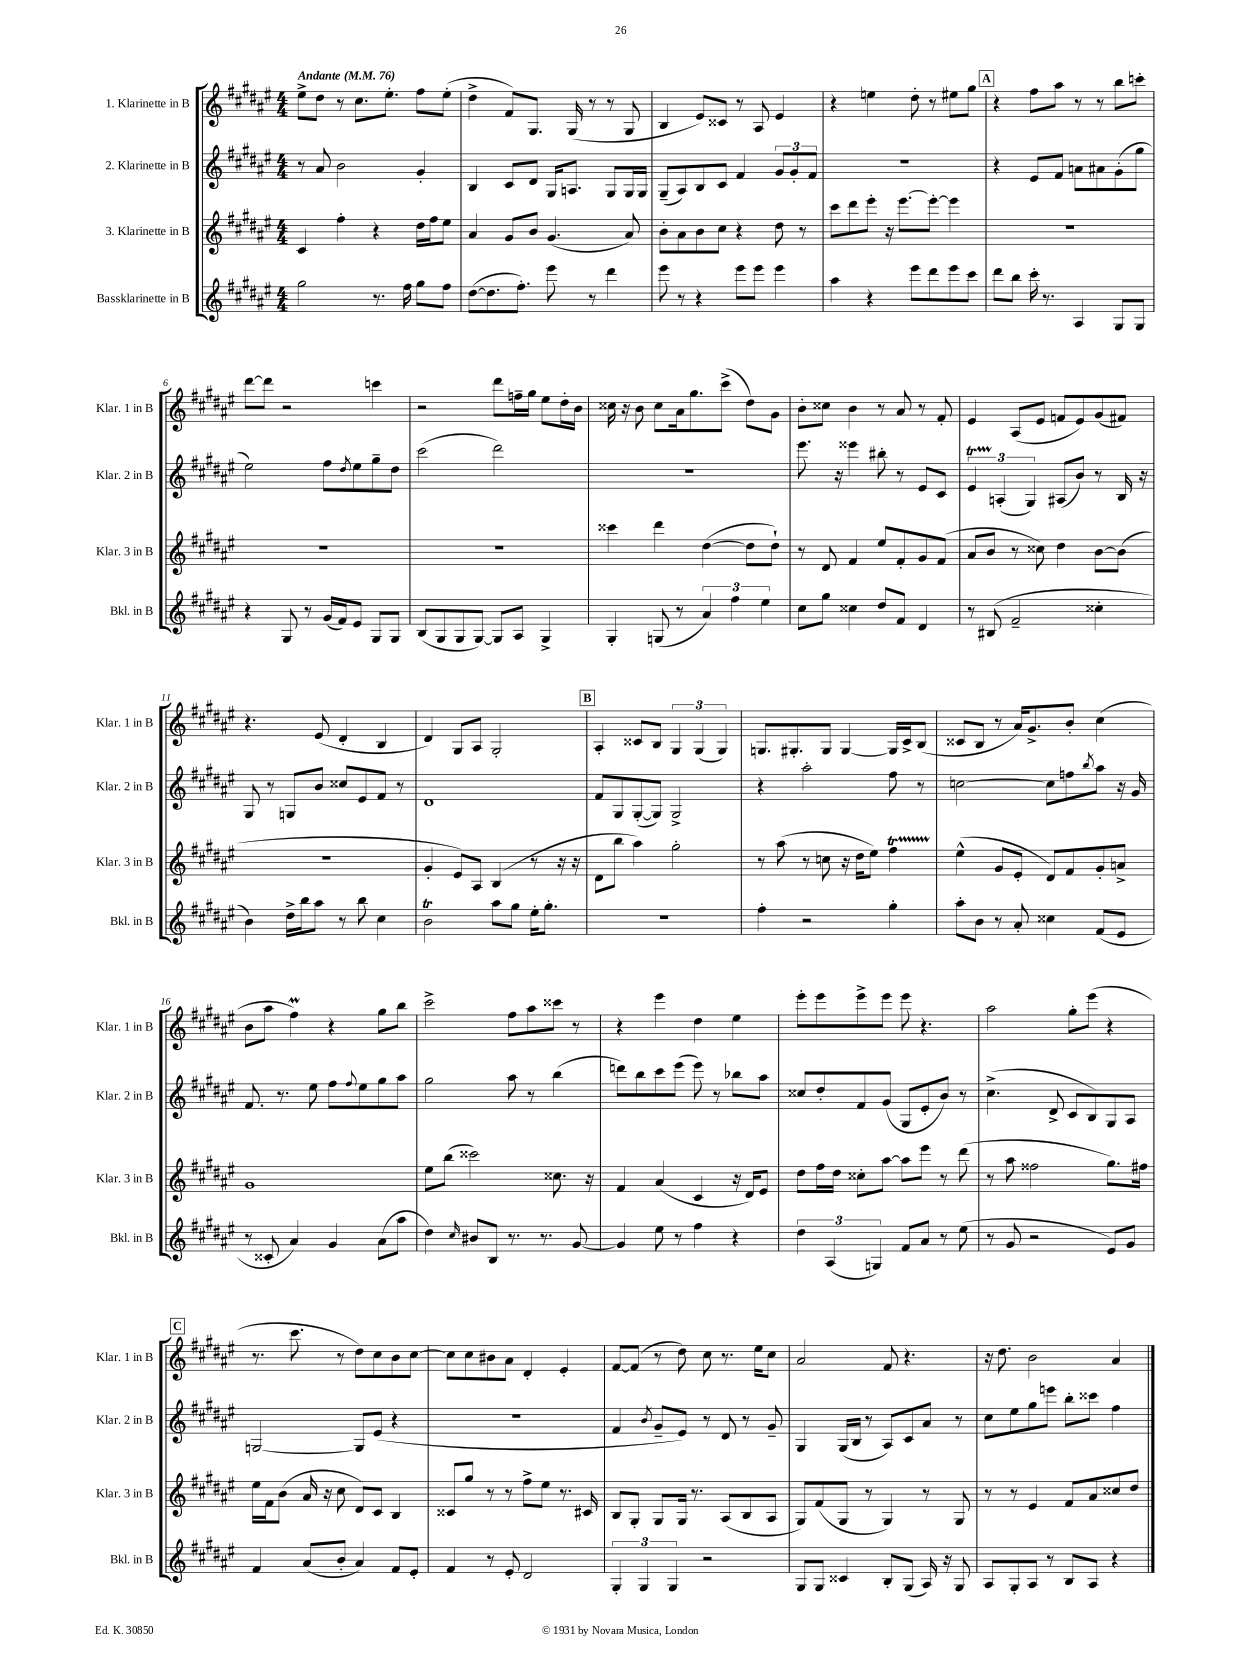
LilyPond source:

<<
\new StaffGroup <<
\new Staff = "s0" \with { instrumentName = "1. Klarinette in B" shortInstrumentName = "Klar. 1 in B" } {
    \clef treble \key fis \major \numericTimeSignature \time 4/4 \tempo "Andante" 4 = 76
    eis''8-> dis''8 r8 cis''8. eis''8.-. fis''8 eis''8-.( |
    dis''4-> fis'8) gis8. gis16( r8 r8 gis8 |
    b4 eis'8) cisis'8 r8 ais8 eis'4 |
    r4 e''4 dis''8-. r8 eis''8 gis''8 |
    \mark \markup { \box "A" } r4 fis''8 ais''8 r8 r8 b''8 c'''8-. |
    dis'''8~ dis'''8 r2 c'''4 |
    r2 dis'''8 f''16-- gis''16 eis''8 dis''16-. b'16 |
    cisis''16 r16 b'8 cisis''8 ais'16 gis''8. cis'''8->( dis''8) gis'8 |
    b'8-. cisis''8 b'4 r8 ais'8 r8 fis'8-. |
    eis'4 ais8( eis'8 f'8 eis'8) gis'8( fis'8) |
    r4. eis'8( dis'4-. b4 |
    dis'4) gis8 ais8 gis2-. |
    \mark \markup { \box "B" } ais4-. cisis'8 b8 \tuplet 3/2 { gis4 gis4( gis4) } |
    g8. gis8.-. gis8 gis4~ gis16 cis'16-> b8( |
    cisis'8 b8 r8 ais'16) gis'8.-> b'8-. cis''4( |
    b'8 ais''8 fis''4\prall) r4 gis''8 b''8 |
    cis'''2-> fis''8 ais''8 cisis'''8 r8 |
    r4 eis'''4 dis''4 eis''4 |
    eis'''8-. eis'''8 eis'''8-> eis'''8 eis'''8 r4. |
    ais''2 gis''8-. eis'''8( r4 |
    \mark \markup { \box "C" } r8. cis'''8. r8 dis''8) cis''8 b'8 cis''8~ |
    cis''8 cis''8 bis'8 ais'8 dis'4-. eis'4-. |
    fis'8~ fis'8( r8 dis''8) cis''8 r8. eis''16 cis''8 |
    ais'2 fis'8 r4. |
    r16 dis''8. b'2 ais'4 \bar "|." |
}
\new Staff = "s1" \with { instrumentName = "2. Klarinette in B" shortInstrumentName = "Klar. 2 in B" } {
    \clef treble \key fis \major \numericTimeSignature \time 4/4
    r8 ais'8 b'2 gis'4-. |
    b4 cis'8 dis'8 gis16 a8. gis8 gis16 gis16 |
    gis8--( ais8) b8 cis'8 fis'4 \tuplet 3/2 { gis'8 gis'8-. fis'8 } |
    R1 |
    \mark \markup { \box "A" } r4 eis'8 fis'8 a'8 ais'8 gis'8-.( gis''8 |
    eis''2) fis''8 \acciaccatura { dis''8 } eis''8 gis''8-- dis''8 |
    cis'''2( dis'''2) |
    R1 |
    eis'''8. r16 eisis'''4 bis''8-. r8 eis'8 cis'8 |
    \tuplet 3/2 { eis'4\startTrillSpan a4-.\stopTrillSpan( gis4) } ais8( b'8) r8 b16 r16 |
    gis8 r8 g8 b'8 cisis''8 eis'8 fis'8 r8 |
    dis'1 |
    \mark \markup { \box "B" } fis'8 gis8 gis8~-.( gis8) gis2-> |
    r4 ais''2-. fis''8 r8 |
    c''2~ c''8 f''8 \acciaccatura { b''8 } ais''8 r16 gis'16 |
    fis'8. r8. eis''8 fis''8 \appoggiatura { fis''8 } eis''8 gis''8 ais''8 |
    gis''2 ais''8 r8 b''4( |
    d'''8) b''8 cis'''8 eis'''8( eis'''8) r8 bes''8 ais''8 |
    cisis''8 dis''8-. fis'8 gis'8( gis8 eis'8-. b'8) r8 |
    cis''4.->( dis'8-> cis'8 b8) gis8 ais8 |
    \mark \markup { \box "C" } g2~ g8 eis'8( r4 |
    R1 |
    fis'4 \acciaccatura { b'8 } gis'8-- eis'8) r8 dis'8 r8 gis'8-- |
    gis4 gis16( b16 r8 ais8) cis'8 ais'8 r8 |
    cis''8 eis''8 gis''8 e'''8 b''8-. cisis'''8 fis''4 \bar "|." |
}
\new Staff = "s2" \with { instrumentName = "3. Klarinette in B" shortInstrumentName = "Klar. 3 in B" } {
    \clef treble \key fis \major \numericTimeSignature \time 4/4
    cis'4 fis''4-. r4 dis''16 fis''16 eis''8 |
    ais'4 gis'8 b'8 gis'4.( ais'8) |
    b'8-. ais'8 b'8 cis''8 r4 dis''8 r8 |
    cis'''8 dis'''8 eis'''8-. r16 eis'''8.~ eis'''8~-. eis'''4 |
    \mark \markup { \box "A" } R1 |
    R1 |
    R1 |
    cisis'''4 dis'''4 dis''4~( dis''8 dis''8-!) |
    r8 dis'8 fis'4 eis''8 fis'8-. gis'8 fis'8( |
    ais'8 b'8 r8 cisis''8) dis''4 b'8~ b'8( |
    R1 |
    gis'4-. eis'8) ais8 b4( r8 r16 r16 |
    \mark \markup { \box "B" } dis'8 b''8 ais''4) gis''2-. |
    r8 ais''8( r8 c''8 r16 dis''16 eis''8) fis''4\startTrillSpan |
    eis''4-^\stopTrillSpan( gis'8 eis'8-. dis'8) fis'8 gis'8-. a'8-> |
    gis'1 |
    eis''8 b''8( cisis'''2) cisis''8. r16 |
    fis'4 ais'4( cis'4 r16 dis'16) eis'8 |
    dis''8 fis''16 dis''16 cisis''8-. ais''8~ ais''8 eis'''8 r8 dis'''8( |
    r8 ais''8 fisis''2 gis''8.) fis''16 |
    \mark \markup { \box "C" } eis''16 fis'16 b'8( ais'16 r16 cis''8 dis'8) cis'8 b4 |
    cisis'8 gis''8 r8 r8 fis''8-> eis''8 r8. cis'16 |
    b8 gis8-. gis8 gis16 r8. ais8( b8 ais8 |
    gis8) fis'8( gis8 r8 gis4) r8 gis8 |
    r8 r8 eis'4 fis'8 ais'8 cisis''8 dis''8 \bar "|." |
}
\new Staff = "s3" \with { instrumentName = "Bassklarinette in B" shortInstrumentName = "Bkl. in B" } {
    \clef treble \key fis \major \numericTimeSignature \time 4/4
    gis''2 r8. fis''16 gis''8 fis''8 |
    dis''8~( dis''8. fis''8.-.) eis'''8 r8 dis'''4 |
    eis'''8 r8 r4 eis'''8 eis'''8 eis'''4 |
    ais''4 r4 eis'''8 dis'''8 eis'''8 cis'''8 |
    \mark \markup { \box "A" } dis'''8 b''8 cis'''16-. r8. ais4 gis8 gis8 |
    r4 gis8 r8 gis'16( fis'16) eis'8 gis8 gis8 |
    b8( gis8 gis8 gis8~) gis8 ais8 gis4-> |
    gis4-. g8( r8 \tuplet 3/2 { ais'4) fis''4 eis''4 } |
    cis''8 gis''8 cisis''4 dis''8 fis'8 dis'4 |
    r8 bis8( fis'2-- cisis''4-. |
    b'4) dis''16-> b''16 ais''8 r8 b''8 cis''4 |
    b'2\trill ais''8 gis''8 eis''16-. gis''8.-. |
    \mark \markup { \box "B" } R1 |
    fis''4-. r2 gis''4-. |
    ais''8-. b'8 r8 ais'8-. cisis''4 fis'8( eis'8 |
    r8 cisis'8-. ais'4) gis'4 ais'8( ais''8 |
    dis''4) \grace { cis''16 } bis'8 b8 r8. r8. gis'8~ |
    gis'4 eis''8 r8 fis''4 r4 |
    \tuplet 3/2 { dis''4 ais4( g4) } fis'8 ais'8 r8 eis''8( |
    r8 gis'8 r2 eis'8) gis'8 |
    \mark \markup { \box "C" } fis'4 ais'8( b'8-. ais'4) fis'8 eis'8-. |
    fis'4 r8 eis'8-. dis'2 |
    \tuplet 3/2 { gis4-. gis4 gis4 } r2 |
    gis8 gis8 cisis'4 b8-. gis8( ais16) r16 gis8 |
    ais8 gis8-. ais8 r8 b8 ais8 r4 \bar "|." |
}
>>
>>
